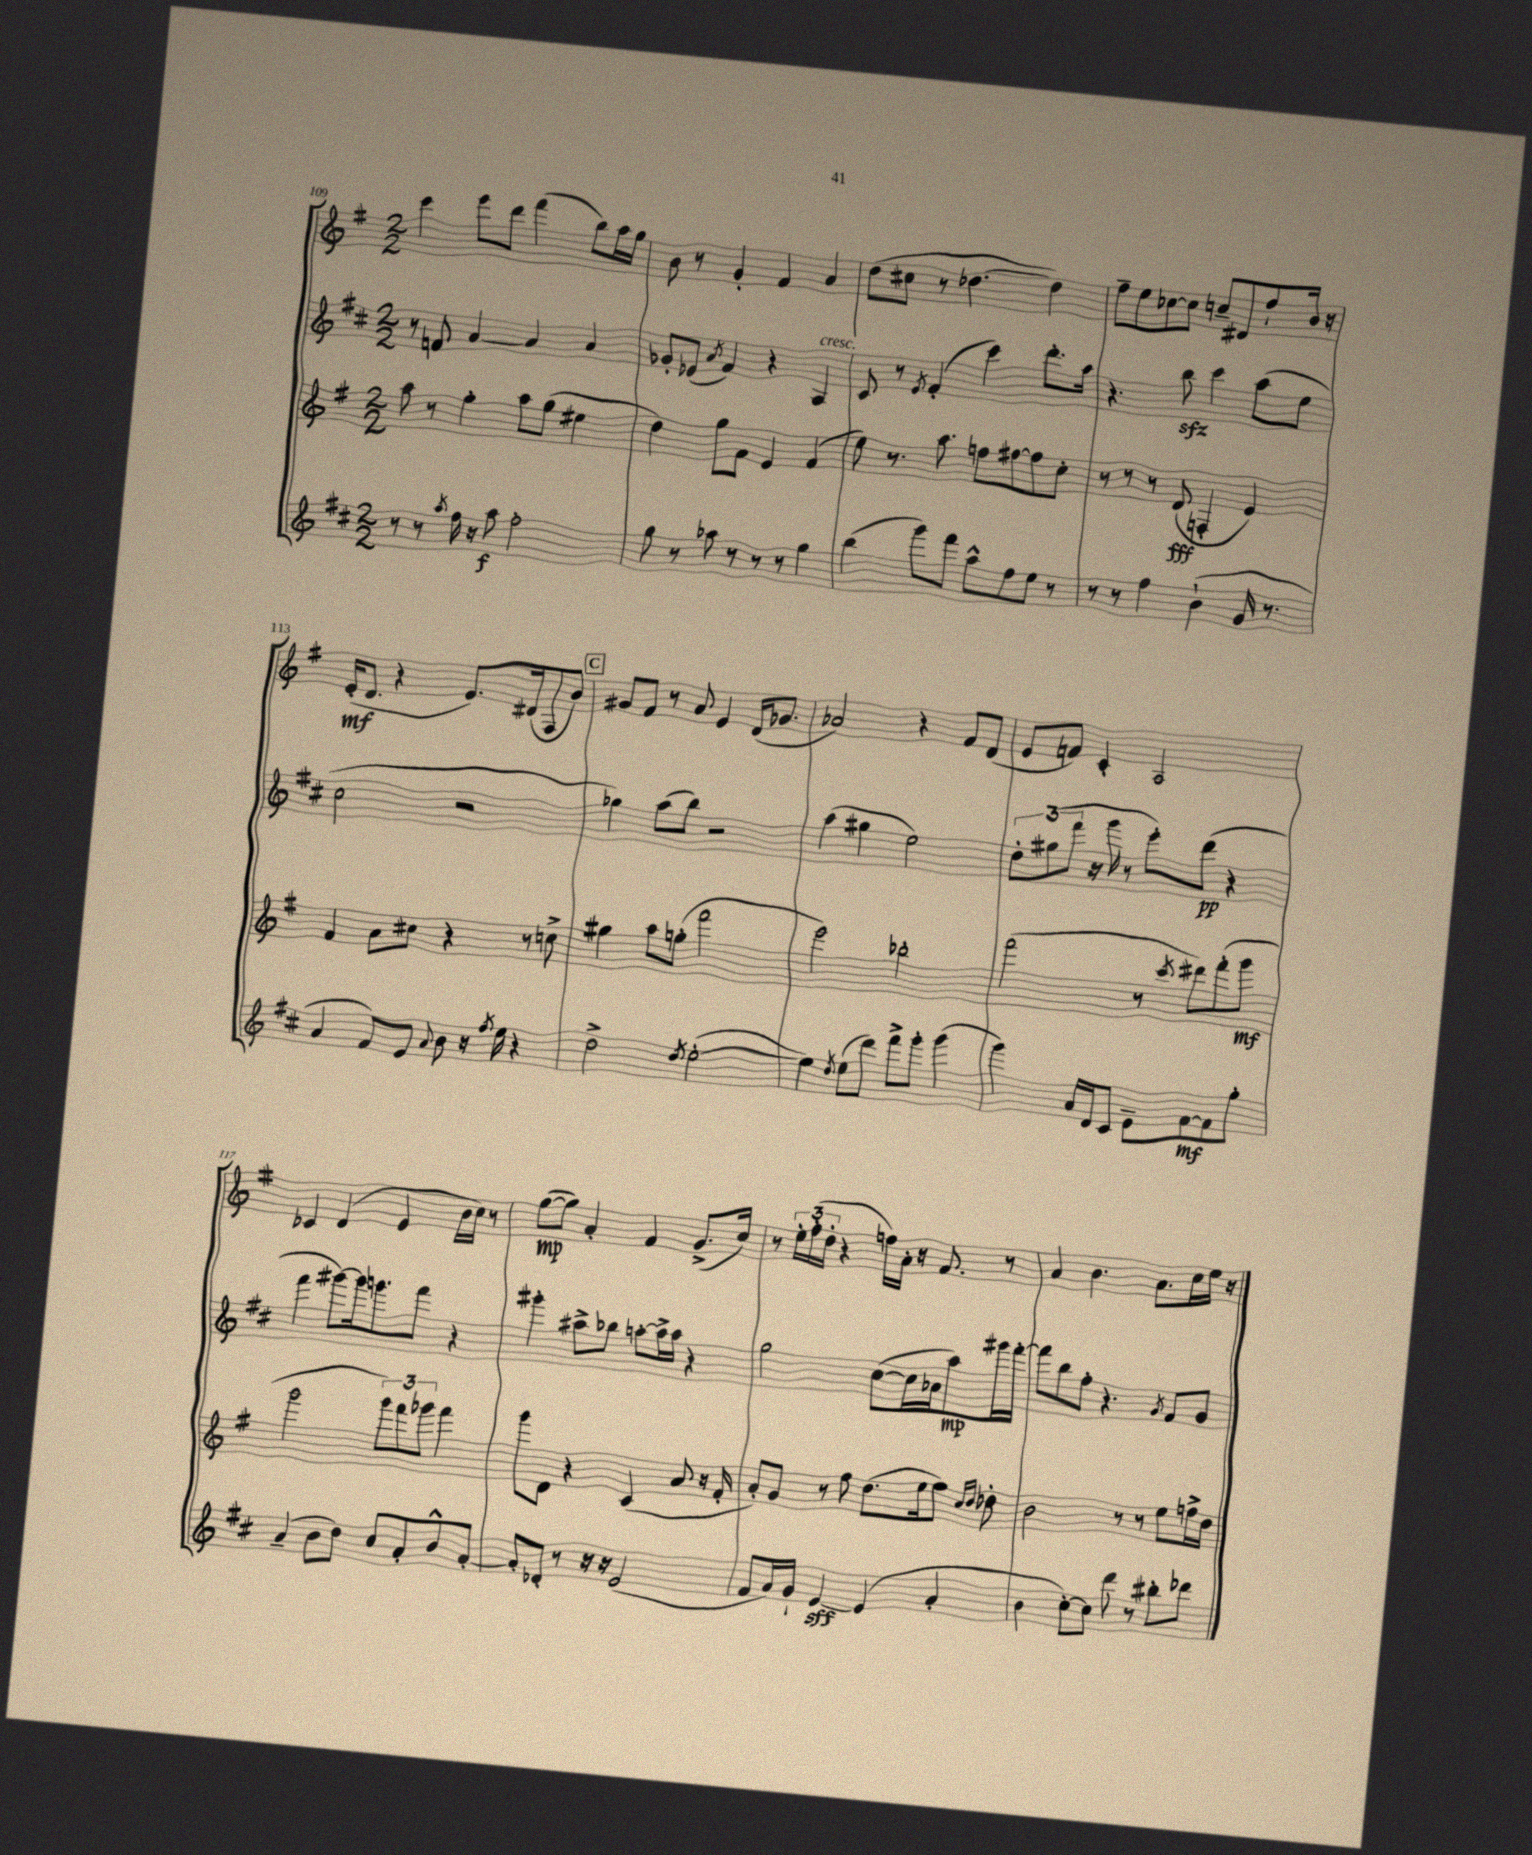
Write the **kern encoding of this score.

**kern	**kern	**kern	**kern
*staff4	*staff3	*staff2	*staff1
*clefG2	*clefG2	*clefG2	*clefG2
*k[f#c#]	*k[f#]	*k[f#c#]	*k[f#]
*M2/2	*M2/2	*M2/2	*M2/2
8r	8aa\	8r	4ccc\
8r	8r	8f/	.
8qaa/	.	.	.
16ff#\	4gg'\	[4a/	8eee\L
16r	.	.	.
8aa\	.	.	8ddd\J
2ff#'\	8aa\L	4a/]	(4fff#\
.	(8gg\J	.	.
.	4ee#\	4a/	8bb\L)
.	.	.	16aa\L
.	.	.	16gg\JJ
=	=	=	=
8gg\	4dd\)	8g-'/L	8b\
8r	.	(8e-/J	8r
.	.	8qa/	.
8aa-\	8gg\L	4f#/)	4g'/
8r	8f#\J	.	.
8r	4e/	4r	4f#/
8r	.	.	.
4gg\	(4f#/	4A/	4a/
=	=	=	=
(4bb\	8ee\)	8c#/	(8dd\L
.	8.r	8r	8cc#\J
.	.	8qe/	.
8ggg\L)	.	(4f#'/	8r
.	8.aa\	.	.
8fff#\J	.	.	[4.dd-\
8aa^^\L	8ff\L	4ccc#\)	.
8ff#\	[8ff#\	.	.
8ee\J	8ff#\]	8.ddd'\L	4dd-\])
8r	8cc'\J	.	.
.	.	16aa\Jk	.
=	=	=	=
8r	8r	4.r	8ff#~\L
8r	8r	.	8ee\
4ff#\	8r	.	[8cc-\
.	(8d/	8bb\	8cc-\]J
(4b`\	4F'/	4ccc#\	8cc~/L
.	.	.	8d#/
16g/	4e/)	(8aa\L	8ff#`/
8.r	.	.	.
.	.	8ee\J	16b/Jk
.	.	.	16r
=	=	=	=
4a/	4f#/	2cc#\	(16e'/LK
.	.	.	8.d/J
8f#/L)	8a\L	.	4r
8e/J	8cc#\J	.	.
8qqa/	.	.	.
8b\	4r	2r	8.e/L)
16r	.	.	.
8qff#/	.	.	.
16ee\	.	.	(16d#/k
4r	8r	.	8F#/
.	8cc^\	.	8b/J)
=	=	=	=
2dd^\	4gg#\	4gg-\)	8g#/L
.	.	.	8f#/J
.	8aa\L	(8aa\L	8r
.	(8gg'\J	8bb\J)	8a/
8qdd/	.	.	.
([2ee'\	2fff#\	2r	4e/
.	.	.	(16d/LK
.	.	.	8.g-/J
=	=	=	=
4ee\])	2eee\)	(4aa\	2a-/)
8qdd/	.	.	.
(8ee\L	.	4gg#\	.
8ddd\J)	.	.	.
8fff#^\L	2bb-'\	2ee\)	4r
8ggg'\J	.	.	.
(4ggg\	.	.	8f#/L
.	.	.	(8d/J
=	=	=	=
4ggg\)	(2fff#\	12dd'\L	8e/L
.	.	(12gg#\	.
.	.	.	8f/J)
.	.	12fff#\J	.
16a/LL	.	16r	4c'/
16d/J	.	16ggg\	.
8c#/J	.	8r	.
8e~\L	8r	8eee'\L)	2A/
.	8qccc/	.	.
[8f#\	8ddd#\L)	(8ddd\J	.
8f#\]	(8fff#'\	4r	.
8gg'\J	8ggg\J	.	.
=	=	=	=
(4a~/	2ggg\	4fff#\	4c-/
8b\L	.	[8ggg#\L)	(4d/
8dd\J)	.	16ggg#\]k	.
.	.	8.ggg\	.
8cc#/L	12ggg\L)	.	4e/
.	12fff#\	.	.
8a'/	.	8fff#\J	.
.	12ggg-\J	.	.
8b^^/	4fff#\	4r	16b\LL
.	.	.	16cc\JJ)
[8a'/J	.	.	8r
=	=	=	=
8a'/]L	8ggg\L	4ggg#'\	([8gg\L
8d-'/J	8d\J	.	8gg\]J)
8r	4r	8aa#^\L	4a'/
16r	.	8bb-\J	.
16r	.	.	.
(2e/	(4c/	[8aa'\L	4f#/
.	.	16aa^\]L	.
.	.	16aa\JJ	.
.	8a/	4r	(8.g^/L
.	16r	.	.
.	16f#'/	.	16cc/Jk)
=	=	=	=
8f#/L	8a'/L)	2gg\	8r
16a/L)	8g/J	.	24ee'\LL
.	.	.	(24ff#'\
16g`/JJ	.	.	.
.	.	.	24dd'\JJ
[4e/	8r	.	4r
.	8ff#\	.	.
(4e/]	(8.dd\L	([8cc#\L	16ff\LL)
.	.	.	16a'\JJ
.	.	16cc#\]L	16r
.	16ee\k	16a-\J	8.f#/
4a'/	8ff#\J)	8aa\)	.
.	16qqcc/LL	.	.
.	16qqdd/JJ	.	.
.	8dd-'\	16ggg#\L	8r
.	.	[16fff#'\JJ	.
=	=	=	=
4b\	2b\	8fff#\]L	4a/
.	.	8bb\	.
[8cc#'\L)	.	8ff#'\J	4.b\
8cc#\]J	.	4.r	.
8ddd\	8r	.	.
8r	8r	.	8.a\L
.	.	8qg/	.
8bb#'\L	8ee\L	8f#/L	.
.	.	.	16cc\L
8ddd-\J	16ff^\L	8g/J	16ee\JJ
.	16dd\JJ	.	16r
==	==	==	==
*-	*-	*-	*-
